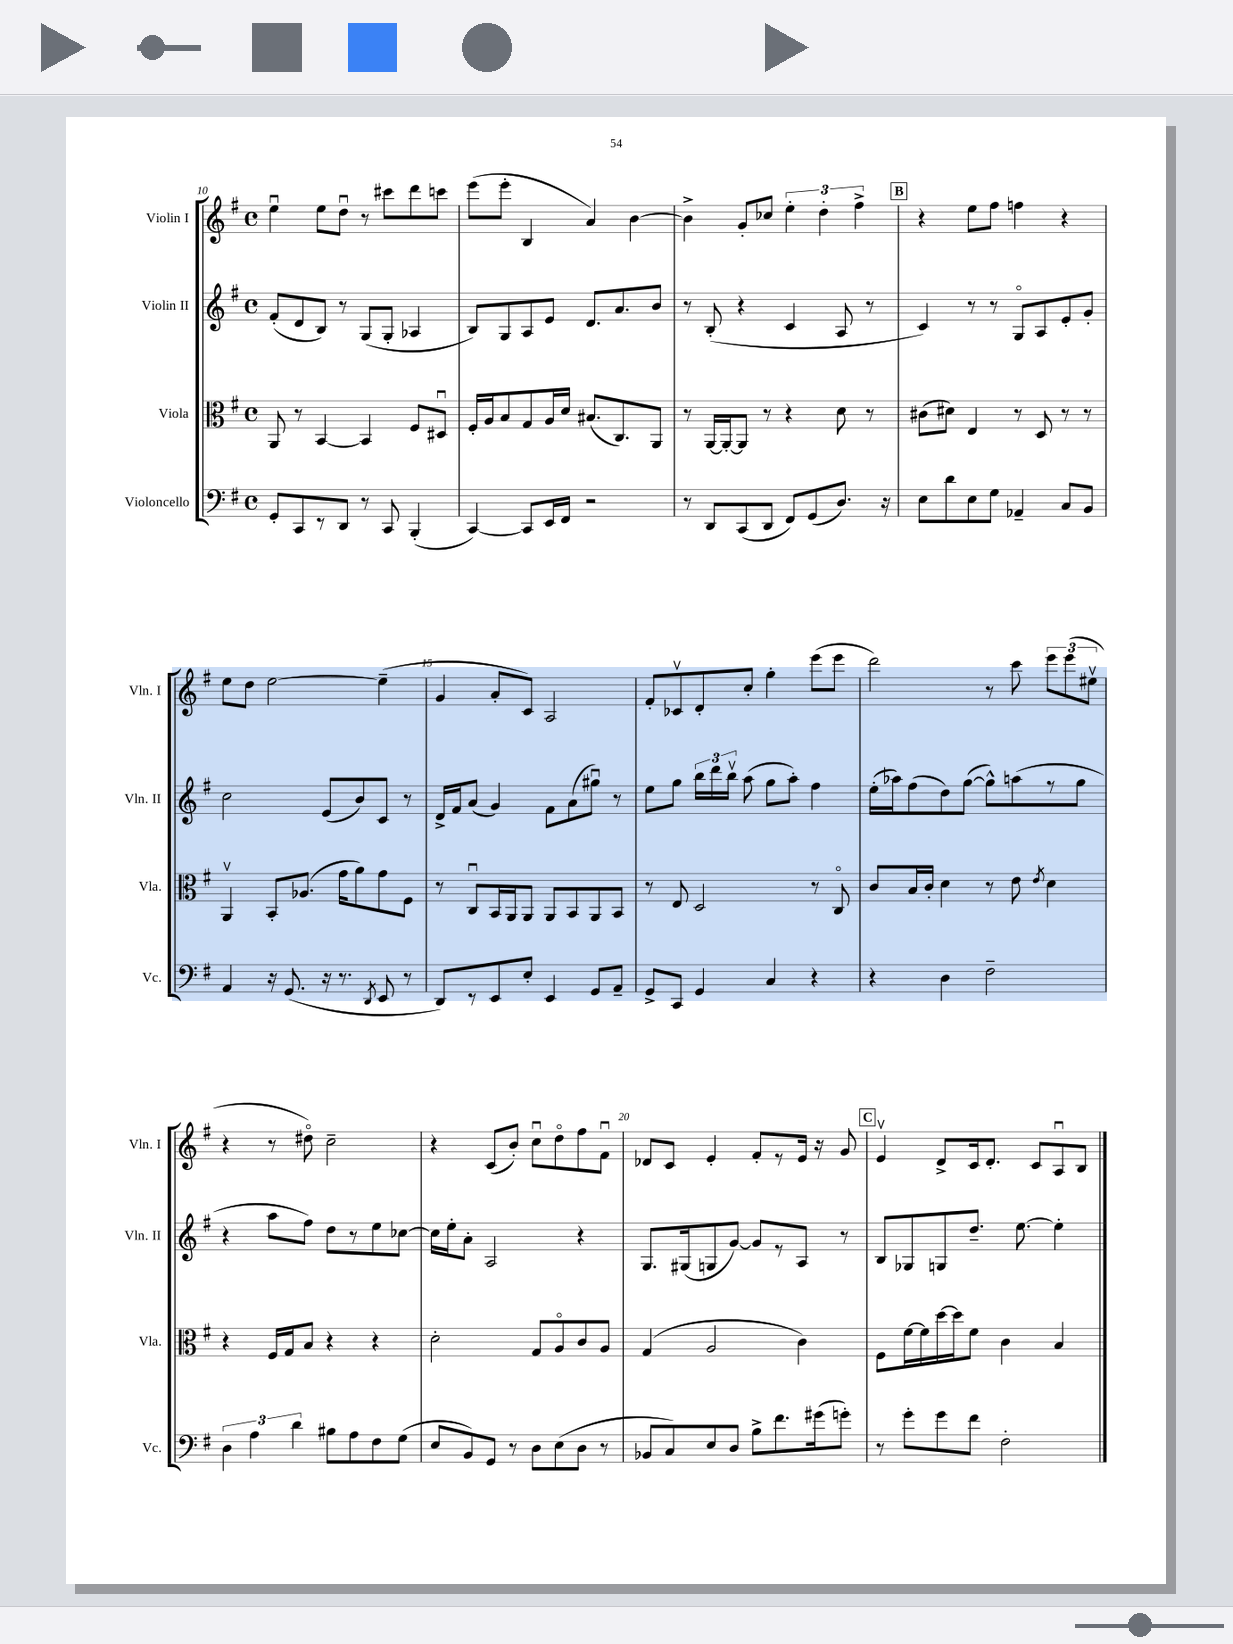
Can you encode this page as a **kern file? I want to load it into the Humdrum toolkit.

**kern	**kern	**kern	**kern
*staff4	*staff3	*staff2	*staff1
*clefF4	*clefC3	*clefG2	*clefG2
*k[f#]	*k[f#]	*k[f#]	*k[f#]
*M4/4	*M4/4	*M4/4	*M4/4
*met(c)	*met(c)	*met(c)	*met(c)
8GG'	8AA	(8f#'	4eeu
8CC	8r	8d	.
8r	[4BB	8B)	8ee
8DD	.	8r	8ddu
8r	4BB]	(8G	8r
8CC	.	8G'	8ccc#
(4BBB'	8F#	4A-	8ddd
.	8D#u	.	8ccc
=	=	=	=
[4CC)	16F#'	8B)	(8eee
.	16A	.	.
.	8B	8G	8eee'
8CC]	8G	8A	4B
16EE	16A	8e	.
16FF#	16d	.	.
2r	(8.B#	8.d	4a)
.	8.C)	8.a	.
.	.	.	[4b
.	8AA	8b	.
=	=	=	=
8r	8r	8r	4b^]
8DD	[16AA	(8B'	.
.	16AA'_	.	.
(8CC	8AA]	4r	8g'
8DD	8r	.	8cc-
8FF#)	4r	4c	6ee'
(8GG	.	.	.
.	.	.	6dd'
8.D)	8d	8A	.
.	.	.	6ff#^
.	8r	8r	.
16r	.	.	.
=	=	=	=
8E	(8c#	4c)	4r
8d	8d#)	.	.
8E	4E	8r	8ee
8G	.	8r	8ff#
4AA-~	8r	8Go	4ff
.	8D	8A	.
8C	8r	8e'	4r
8BB	8r	8g'	.
=	=	=	=
4AA	4AAv	2cc	8ee
.	.	.	8dd
16r	8BB'	.	[2ee
(8.GG	.	.	.
.	(8.A-	.	.
16r	.	(8e	.
8.r	16g	.	.
.	8a)	8b)	.
8qDD	.	.	.
8EE	8g	8c	(4ee~]
8r	8F#	8r	.
=	=	=	=
8DD)	8r	16d^	4g
.	.	16f#	.
8r	8Cu	(8a	.
8EE	16BB	4g)	8a'
.	16AA	.	.
8E'	8AA	.	8c)
4EE	8AA	8f#	2A
.	8BB	(8a	.
8GG	8AA	8gg#u)	.
8AA~	8BB	8r	.
=	=	=	=
8GG^	8r	8ee	8f#'
8CC	8E	8gg	8c-v
4GG	2D	24bb	8d'
.	.	24ddd	.
.	.	24bbv	.
.	.	(8aa	8cc'
4C	.	8gg	4gg'
.	.	8aa')	.
4r	8r	4ff#	(8eee
.	8Co	.	8eee
=	=	=	=
4r	8c	(16ee'	2ddd)
.	.	16aa-)	.
.	16B	(8ff#	.
.	16c'	.	.
4D	4d	8dd)	.
.	.	([8gg	.
2F#~	8r	8gg^^])	8r
.	8e	(8aa	8ccc
.	8qe	.	.
.	4d	8r	12eee
.	.	.	(12eee
.	.	8gg	.
.	.	.	12ee#v
=	=	=	=
6D	4r	4r	4r
6A	.	.	.
.	16F#	8aa	8r
.	16G	.	.
6d	.	.	.
.	8B	8ff#)	8dd#o)
8B#	4r	8dd	2cc~
8A	.	8r	.
8F#	4r	8ee	.
(8G	.	[8cc-	.
=	=	=	=
8E	2d'	16cc-]	4r
.	.	16ee'	.
8BB)	.	8a'	.
8GG	.	2A	(8c
8r	.	.	8b')
8D	8G	.	8ccu
(8E	8Ao	.	8ddo
8D	8c	4r	8ff#
8r	8A	.	8f#u
=	=	=	=
8BB-	(4G	8.G	8d-
8C)	.	.	8c
.	.	(16G#	.
8E	2A	8G	4e'
8D	.	[8g)	.
8B^	.	8g]	8f#'
8.f#	.	8r	8r
.	4c)	8A	16e
(16g#	.	.	16r
8g')	.	8r	8g
=	=	=	=
8r	8F#	8B	4ev
8g'	[16f#	8G-	.
.	16f#]	.	.
8g	[16dd	8G	8d^
.	16dd]	.	.
8f#	8f#	8.dd~	16c
.	.	.	8.d'
2F#'	4c	.	.
.	.	[8.ee	.
.	.	.	8c
.	4B	4ee']	8Au
.	.	.	8B
==	==	==	==
*-	*-	*-	*-
